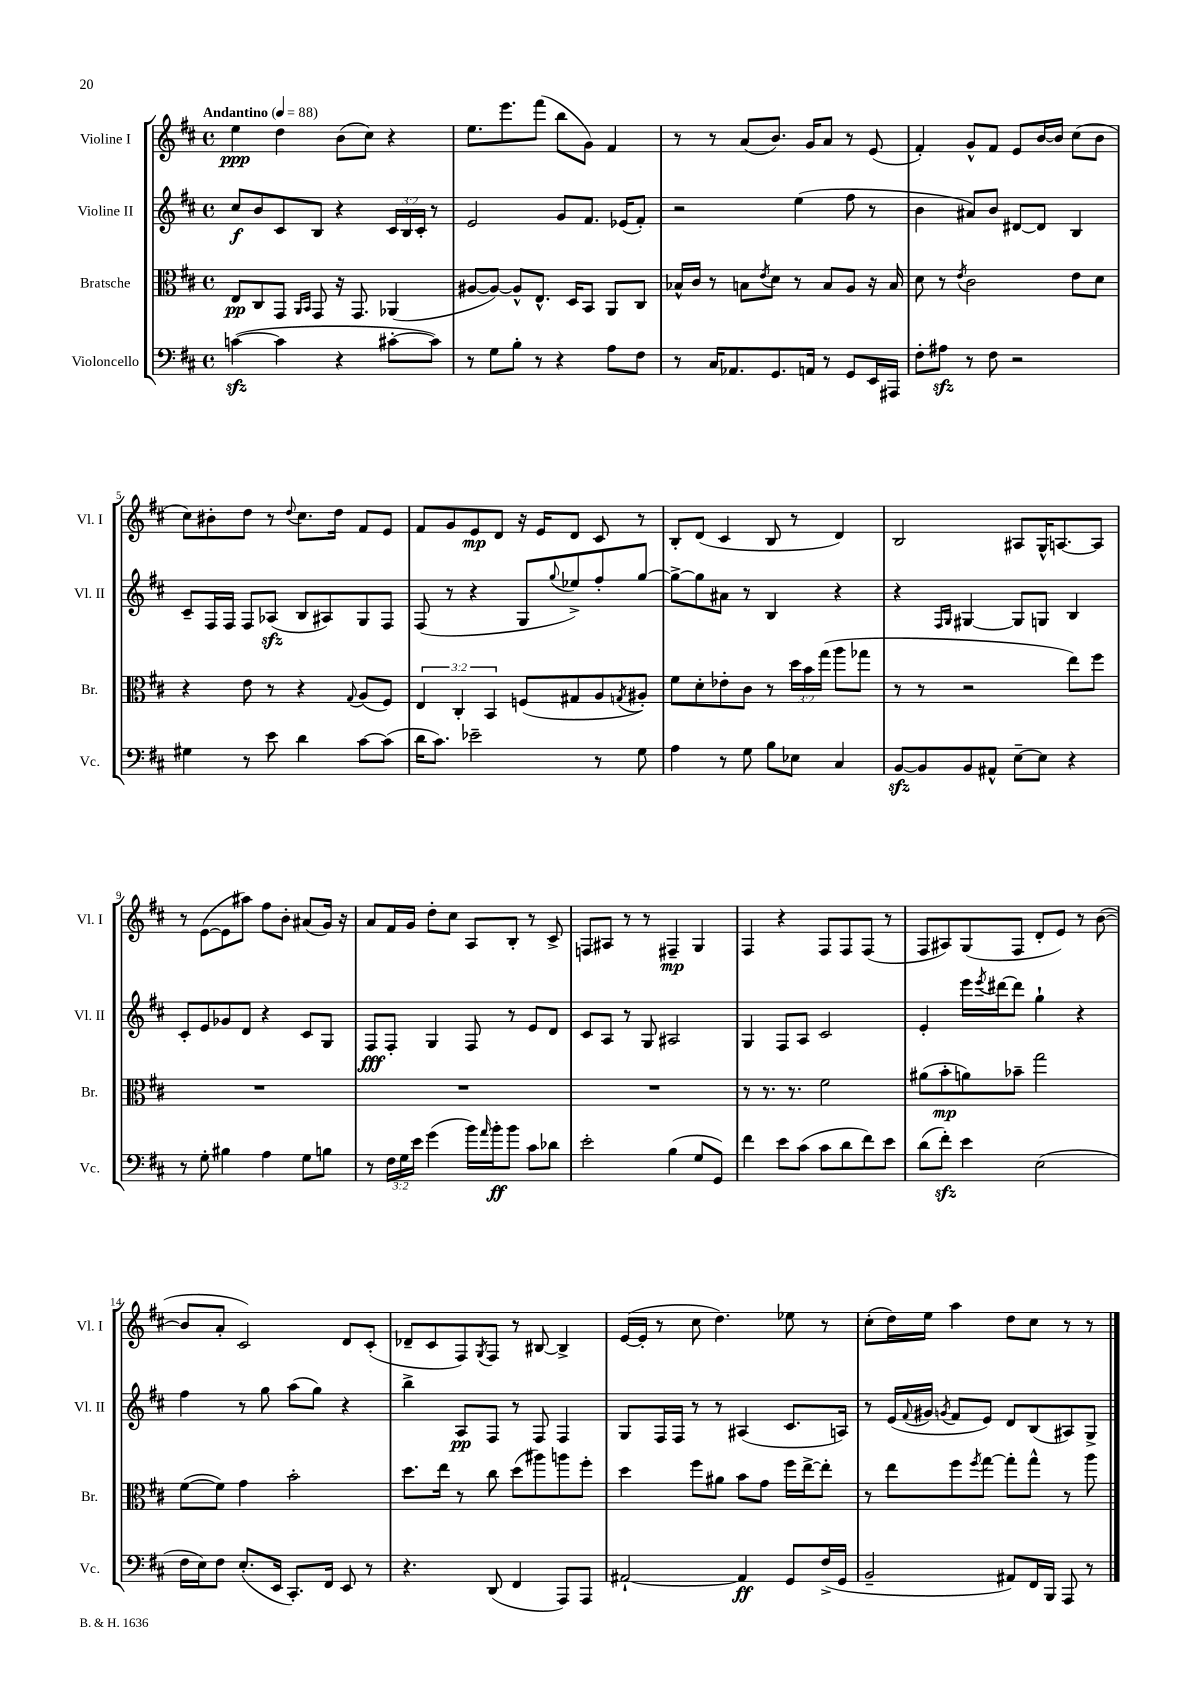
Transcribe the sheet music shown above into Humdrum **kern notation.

**kern	**kern	**kern	**kern
*staff4	*staff3	*staff2	*staff1
*clefF4	*clefC3	*clefG2	*clefG2
*k[f#c#]	*k[f#c#]	*k[f#c#]	*k[f#c#]
*M4/4	*M4/4	*M4/4	*M4/4
*met(c)	*met(c)	*met(c)	*met(c)
*MM88	*MM88	*MM88	*MM88
([4c	8E	8cc#	4ee
.	8C#	8b	.
4c]	8GG	8c#	4dd
.	16qqAA	.	.
.	16qqBB	.	.
.	8GG	8B	.
4r	16r	4r	(8b
.	8.GG	.	.
.	.	.	8cc#)
[8c#'	(4AA-	24c#	4r
.	.	24B	.
.	.	24c#'	.
8c#])	.	8r	.
=	=	=	=
8r	[8A#	2e	8.ee
8G	8A#_)	.	.
.	.	.	8.eee
8B'	8A#^^]	.	.
8r	8.E^^	.	(8fff#
4r	.	8g	8bb
.	16D	.	.
.	8BB	8.f#	8g)
8A	8AA	.	4f#
.	.	(16e-	.
8F#	8C#	8f#')	.
=	=	=	=
8r	16B-^^	2r	8r
.	16c#	.	.
16C#	8r	.	8r
8.AA-	.	.	.
.	8B	.	(8a
.	8qe	.	.
8.GG	8d	.	8.b)
.	8r	(4ee	.
16AA	.	.	16g
8r	8B	.	8a
8GG	8A	8ff#	8r
16EE	16r	8r	(8e
16AAA#	16B	.	.
=	=	=	=
8F#'	8d	4b	4f#')
8A#	8r	.	.
.	8qe	.	.
8r	2c#	8a#)	8g^^
8F#	.	8b	8f#
2r	.	[8d#	8e
.	.	8d#]	[16b
.	.	.	16b]
.	8e	4B	(8cc#
.	8d	.	8b
=	=	=	=
4G#	4r	8c#~	8cc#)
.	.	16F#	8b#'
.	.	16F#	.
8r	8e	8F#	8dd
8e	8r	(8A-	8r
.	.	.	8qqdd
4d	4r	8B	8.cc#
.	.	8A#)	.
.	.	.	16dd
.	8qqG	.	.
[8c#	(8A	8G	8f#
(8c#]	8F#)	8F#	8e
=	=	=	=
16d	6E	(8F#	8f#
8.c#)	.	.	.
.	.	8r	8g
.	6C#'	.	.
2e-~	.	4r	8e
.	6BB	.	.
.	.	.	8d
.	(8F	8G	16r
.	.	.	16e
.	.	8qqgg	.
.	8G#	8ee-^)	8d
8r	8A	8ff#'	8c#
.	8qG	.	.
8G	8A#')	[8gg	8r
=	=	=	=
4A	8f#	8gg^_	8B'
.	8d'	8gg]	(8d
8r	8e-'	8a#	4c#
8G	8c#	8r	.
8B	8r	4B	8B
8E-	24dd	.	8r
.	24b	.	.
.	(24gg	.	.
4C#	8aa	4r	4d)
.	8gg-	.	.
=	=	=	=
[8BB	8r	4r	2B
8BB]	8r	.	.
.	.	16qqF#	.
.	.	16qqG	.
8BB	2r	[4G#	.
8AA#^^	.	.	.
[8E~	.	8G#]	8A#
8E]	.	8G	16G^^
.	.	.	[8.A
4r	8ee)	4B	.
.	8ff#	.	8A]
=	=	=	=
8r	1r	8c#'	8r
8G'	.	8e	([8e
4B#	.	8g-	8e]
.	.	8d	8aa#)
4A	.	4r	8ff#
.	.	.	8b'
8G	.	8c#	(8a#
8B	.	8G	16g)
.	.	.	16r
=	=	=	=
8r	1r	8F#	8a
24F#	.	8F#'	16f#
24G	.	.	.
.	.	.	16g
24e	.	.	.
(4g	.	4G	8dd'
.	.	.	8cc#
16b)	.	8F#	8A
16qqa	.	.	.
16b'	.	.	.
8b	.	8r	8B'
8c#	.	8e	8r
8d-	.	8d	8c#^
=	=	=	=
2e'	1r	8c#	8F
.	.	8A	8A#
.	.	8r	8r
.	.	8G	8r
(4B	.	2A#	4F#~
8G	.	.	4G
8GG)	.	.	.
=	=	=	=
4f#	8r	4G	4F#
.	8.r	.	.
8e	.	8F#	4r
.	8.r	.	.
(8c#	.	8A	.
8c#	2f#	2c#	8F#
8d	.	.	8F#
8f#)	.	.	(8F#
8e	.	.	8r
=	=	=	=
(8d	(8a#	4e'	8F#
8f#')	8b'	.	8A#)
4e	8a)	16eee	(8G
.	.	8qeee	.
.	.	[16ddd#	.
.	8b-~	8ddd#]	8F#
(2E	2gg	4gg`	8d'
.	.	.	8e)
.	.	4r	8r
.	.	.	([8b
=	=	=	=
16F#	([8f#	4ff#	8b]
16E)	.	.	.
8F#	8f#])	.	8a'
(8.E'	4g	8r	2c#)
.	.	8gg	.
16EE	.	.	.
8.CC#')	2b'	(8aa	.
.	.	8gg)	.
16FF#	.	.	.
8EE	.	4r	8d
8r	.	.	(8c#'
=	=	=	=
4.r	8.dd	4bb^	8d-~
.	.	.	8c#
.	16ee	.	.
.	8r	8A	8F#)
.	.	.	8qG
(8DD	8cc#	8F#	8F#
4FF#	(8dd	8r	8r
.	8aa#)	8F#	[8B#
8AAA)	8aa	4F#	4B#^]
8AAA	8ff#'	.	.
=	=	=	=
[2AA#`	4dd	8G	([16e
.	.	.	16e']
.	.	16F#	8r
.	.	16F#	.
.	8ff#	8r	8cc#
.	8a#	8r	4.dd)
4AA#]	8b	(4A#	.
.	8g	.	.
8GG	16ff#	8.c#	8ee-
.	[16ee^	.	.
(16F#^	8ee']	.	8r
16GG	.	16A)	.
=	=	=	=
2BB~	8r	8r	(8cc#'
.	8ee	(16e	16dd)
.	.	8qqf#	.
.	.	16g#	16ee
.	.	8qg	.
.	8ff#	8f#	4aa
.	8qff#	.	.
.	[8gg	8e)	.
8AA#)	8gg']	8d	8dd
16FF#	8gg^^	(8B	8cc#
16BBB	.	.	.
8AAA	8r	8A#)	8r
8r	8aa	8G^	8r
==	==	==	==
*-	*-	*-	*-
